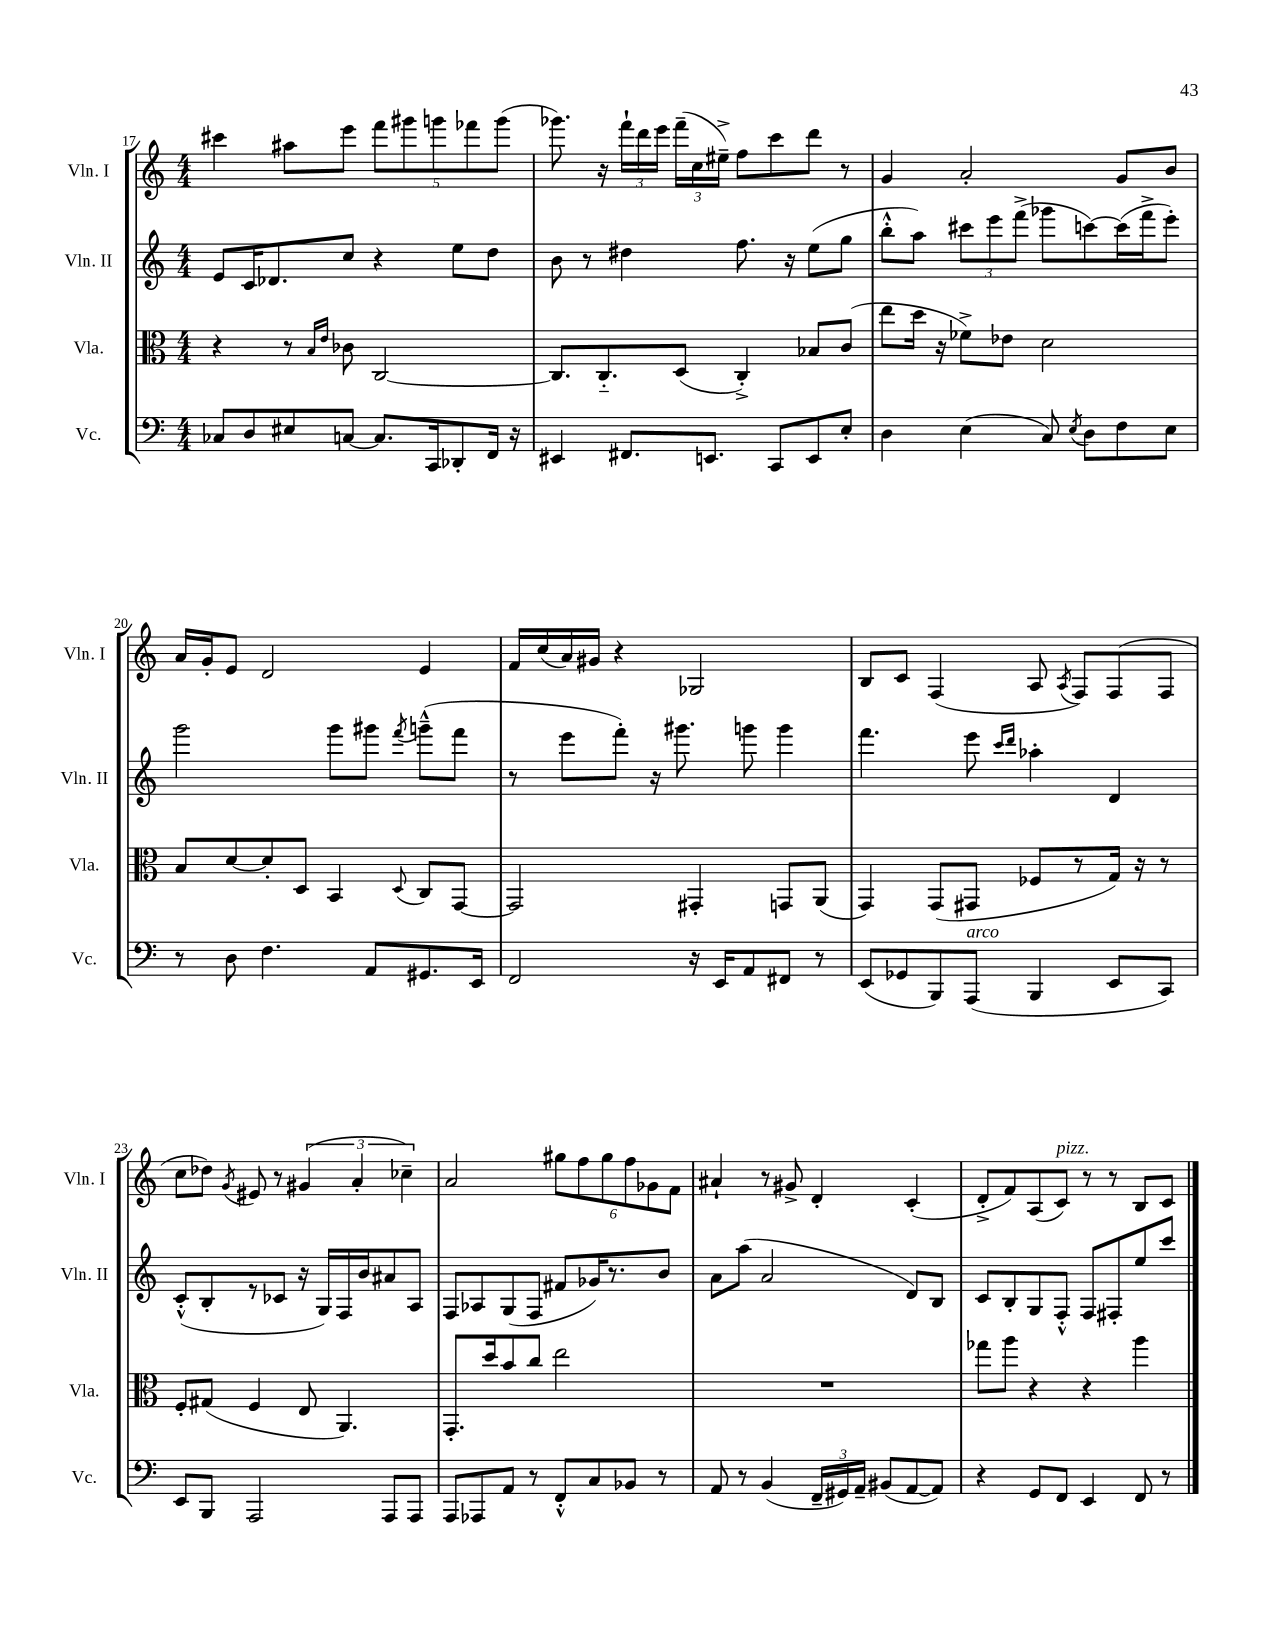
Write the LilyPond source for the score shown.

<<
\new StaffGroup <<
\new Staff = "s0" \with { instrumentName = "Vln. I" shortInstrumentName = "Vln. I" } {
    \clef treble \key c \major \numericTimeSignature \time 4/4
    \autoBeamOff cis'''4 ais''8[ e'''8] \tuplet 5/4 { f'''8[ gis'''8 g'''8 fes'''8 g'''8]( } |
    ges'''8.) r16 \tuplet 3/2 { f'''16[-! d'''16 e'''16] } \tuplet 3/2 { f'''16[--( c''16 eis''16]--->) } f''8[ c'''8 d'''8] r8 |
    g'4 a'2-. g'8[ b'8] |
    a'16[ g'16-. e'8] d'2 e'4 |
    f'16[ c''16( a'16) gis'16] r4 ges2 |
    b8[ c'8] f4( a8 \acciaccatura { a8 } f8[) f8( f8] |
    c''8[ des''8]) \acciaccatura { g'8 } eis'8 r8 \tuplet 3/2 { gis'4( a'4-. ces''4--) } |
    a'2 \tuplet 6/4 { gis''8[ f''8 gis''8 f''8 ges'8 f'8] } |
    ais'4-! r8 gis'8-> d'4-. c'4-.( |
    d'8[-.-> f'8) a8( c'8]^\markup { \italic "pizz." }) r8 r8 b8[ c'8] \bar "|." |
}
\new Staff = "s1" \with { instrumentName = "Vln. II" shortInstrumentName = "Vln. II" } {
    \clef treble \key c \major \numericTimeSignature \time 4/4
    \autoBeamOff e'8[ c'16 des'8. c''8] r4 e''8[ d''8] |
    b'8 r8 dis''4 f''8. r16 e''8[( g''8] |
    b''8[-.-^ a''8]) \tuplet 3/2 { cis'''8[ e'''8 f'''8]->( } ges'''8[ c'''8~) c'''16( f'''16-> e'''8]-.) |
    g'''2 g'''8[ gis'''8] \acciaccatura { f'''8 } g'''8[---^( f'''8] |
    r8 e'''8[ f'''8]-.) r16 gis'''8. g'''8 g'''4 |
    f'''4. e'''8 \grace { c'''16[ d'''16] } aes''4-. d'4 |
    c'8[-.-^( b8-. r8 ces'8] r16 g16[) f16 b'16 ais'8 a8] |
    f8[ aes8 g8( f8] fis'8[ ges'16) r8. b'8] |
    a'8[ a''8]( a'2 d'8[) b8] |
    c'8[ b8-. g8 f8]-.-^ f8[ fis8-. e''8 c'''8] \bar "|." |
}
\new Staff = "s2" \with { instrumentName = "Vla." shortInstrumentName = "Vla." } {
    \clef alto \key c \major \numericTimeSignature \time 4/4
    \autoBeamOff r4 r8 \grace { b16[ e'16] } ces'8 c2~ |
    c8.[ c8.-_ d8]( c4-.->) bes8[ c'8]( |
    e''8[ d''16] r16 fes'8[->) ees'8] d'2 |
    b8[ d'8~ d'8-. d8] b,4 \appoggiatura { d8 } c8[ g,8]~ |
    g,2 gis,4-. g,8[ a,8]( |
    g,4) g,8[( gis,8] fes8[ r8 g16]) r16 r8 |
    f8[-. gis8]( f4 e8 a,4.) |
    g,8.[-. d''16 b'8 c''8] e''2 |
    R1 |
    ges''8[ a''8] r4 r4 a''4 \bar "|." |
}
\new Staff = "s3" \with { instrumentName = "Vc." shortInstrumentName = "Vc." } {
    \clef bass \key c \major \numericTimeSignature \time 4/4
    \autoBeamOff ces8[ d8 eis8 c8]~ c8.[ c,16 des,8-. f,16] r16 |
    eis,4 fis,8.[ e,8.] c,8[ e,8 e8]-. |
    d4 e4( c8) \acciaccatura { e8 } d8[ f8 e8] |
    r8 d8 f4. a,8[ gis,8. e,16] |
    f,2 r16 e,16[ a,8 fis,8] r8 |
    e,8[( ges,8 b,,8) a,,8]^\markup { \italic "arco" }( b,,4 e,8[ c,8]) |
    e,8[ b,,8] a,,2 a,,8[ a,,8] |
    a,,8[ aes,,8 a,8] r8 f,8[-.-^ c8 bes,8] r8 |
    a,8 r8 b,4( \tuplet 3/2 { f,16[-- gis,16) a,16]-- } bis,8[( a,8~ a,8]) |
    r4 g,8[ f,8] e,4 f,8 r8 \bar "|." |
}
>>
>>
\layout { \context { \Score currentBarNumber = #17 } }
